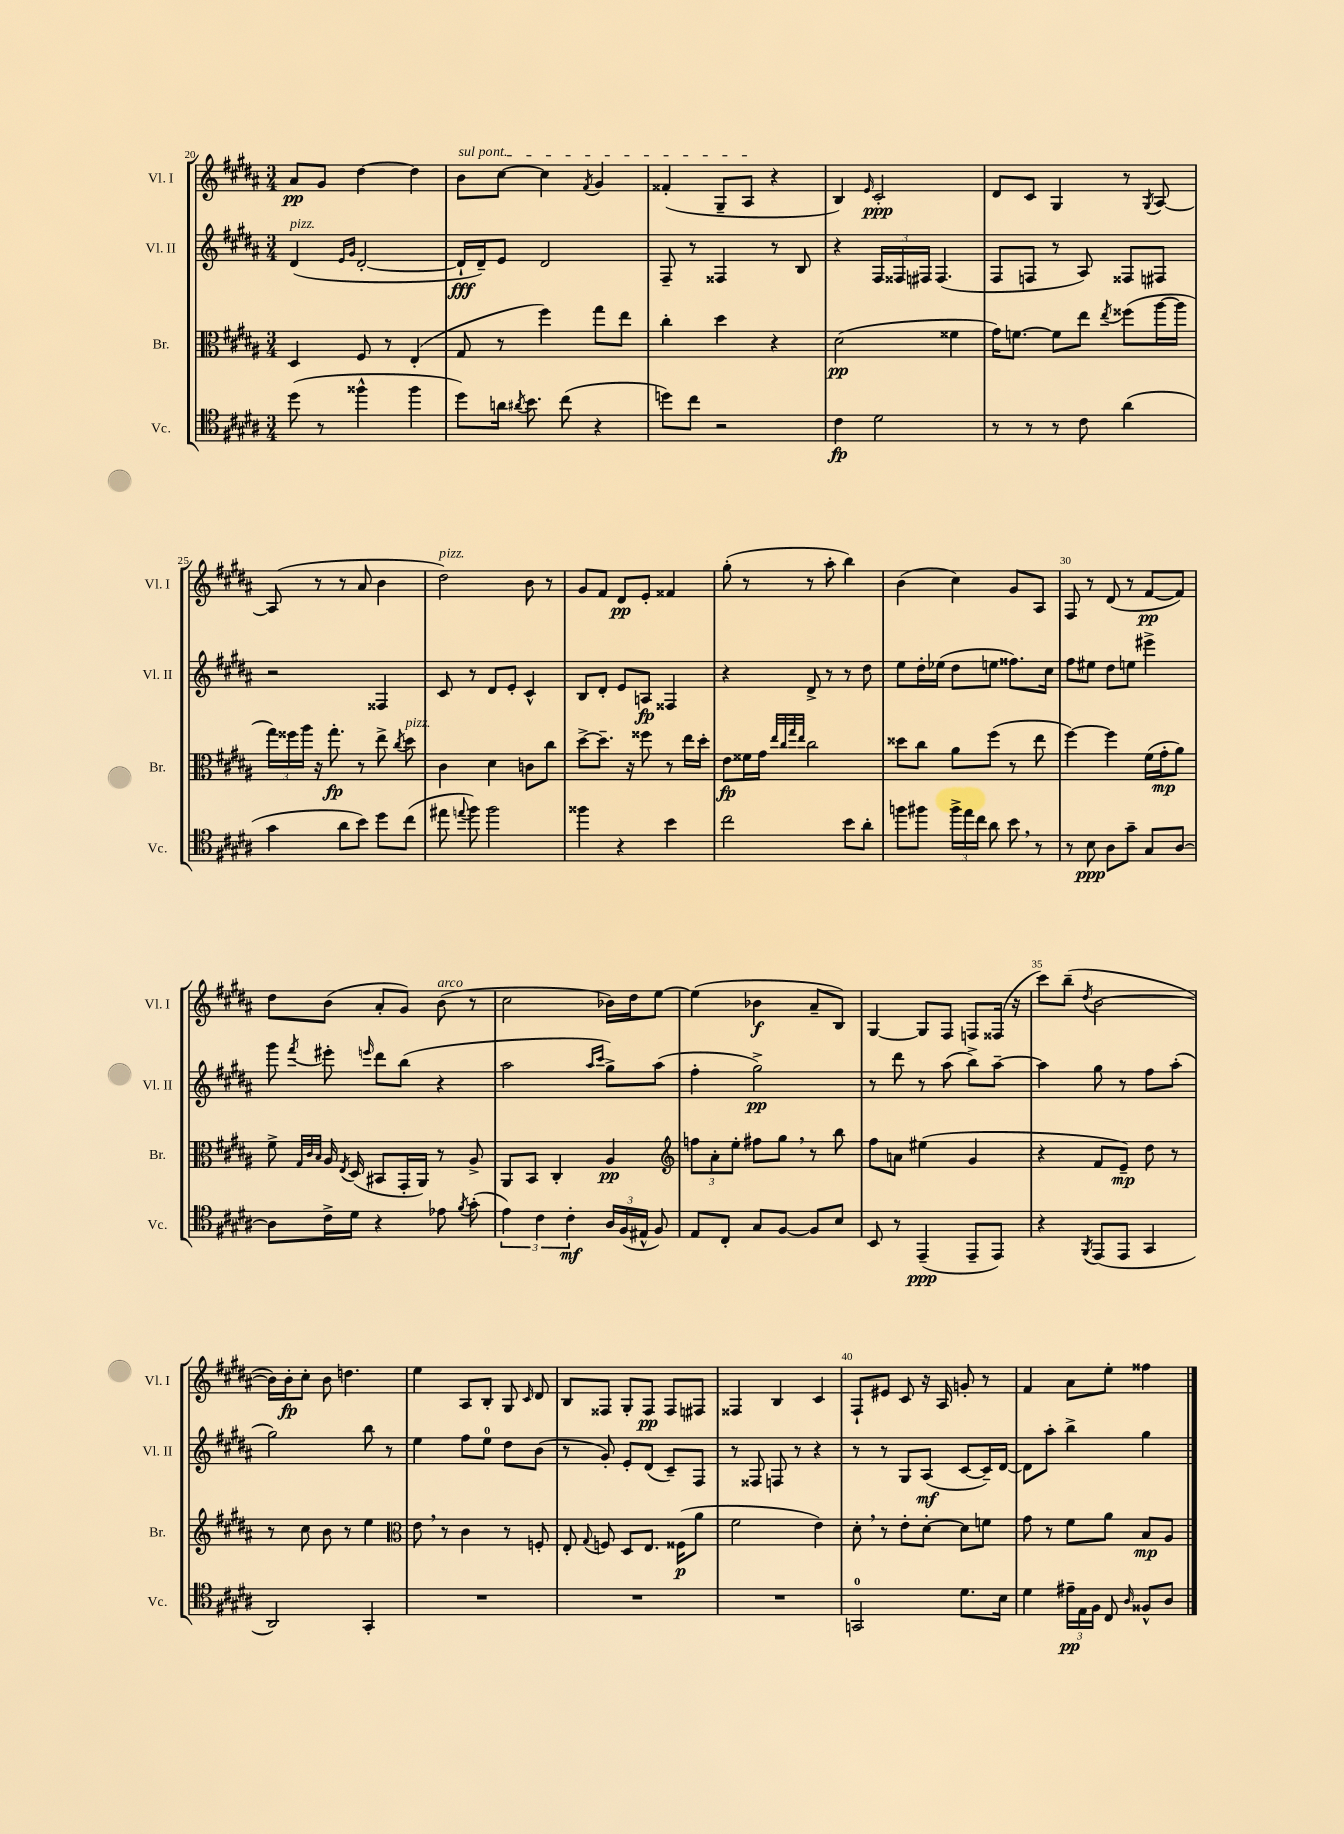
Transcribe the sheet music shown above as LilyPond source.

<<
\new StaffGroup <<
\new Staff = "s0" \with { instrumentName = "Vl. I" shortInstrumentName = "Vl. I" } {
    \clef treble \key b \major \numericTimeSignature \time 3/4
    \autoBeamOff ais'8[\pp gis'8] dis''4~ dis''4 |
    \once \override TextSpanner.bound-details.left.text = \markup { \italic "sul pont." } b'8[\startTextSpan cis''8]~ cis''4 \acciaccatura { fis'8 } gis'4 |
    fisis'4-.( gis8[-- ais8]\stopTextSpan r4 |
    b4) \grace { e'16 } cis'2-.\ppp |
    dis'8[ cis'8] gis4 r8 \acciaccatura { gis8 } ais8~ |
    ais8( r8 r8 ais'8 b'4 |
    dis''2^\markup { \italic "pizz." }) b'8 r8 |
    gis'8[ fis'8] dis'8[\pp e'8]-. fisis'4 |
    gis''8-.( r8 r8 ais''8-. b''4) |
    b'4( cis''4) gis'8[ ais8] |
    fis8 r8 dis'8( r8 fis'8[~\pp fis'8]) |
    dis''8[ b'8]( ais'8[-. gis'8]) b'8^\markup { \italic "arco" }( r8 |
    cis''2 bes'16[) dis''16 e''8]~ |
    e''4( bes'4\f ais'8[-- b8]) |
    gis4~ gis8[ fis8] f8[ fisis16]( r16 |
    cis'''8[) b''8]--( \acciaccatura { dis''8 } b'2~ |
    b'16[) b'16-.\fp cis''8]-. b'8 d''4. |
    e''4 ais8[ b8]-. gis8 \grace { cis'16 } dis'8 |
    b8[ fisis8] gis8[-. fisis8]\pp fisis8[ fis8] |
    fisis4 b4 cis'4 |
    fis8[-! eis'8] cis'8 r16 ais16 g'8-. r8 |
    fis'4 ais'8[ e''8]-. fisis''4 \bar "|." |
}
\new Staff = "s1" \with { instrumentName = "Vl. II" shortInstrumentName = "Vl. II" } {
    \clef treble \key b \major \numericTimeSignature \time 3/4
    \autoBeamOff dis'4^\markup { \italic "pizz." }( \grace { e'16[ gis'16] } dis'2~-. |
    dis'16[-!\fff dis'16--) e'8] dis'2 |
    fis8-- r8 fisis4 r8 b8 |
    r4 \tuplet 3/2 { fis16[ fisis16 fis16] } fis4.( |
    fis8[ f8] r8 ais8) fisis8[ fis8] |
    r2 fisis4 |
    cis'8 r8 dis'8[ e'8]-. cis'4-^ |
    b8[ dis'8]-. e'8[ a8]\fp fisis4 |
    r4 dis'8-> r8 r8 dis''8 |
    e''8[ dis''16-. ees''16]( dis''8[ e''8] fisis''8.[) cis''16] |
    fis''8[ eis''8] dis''8[ e''8] eis'''4-> |
    gis'''8 \acciaccatura { fis'''8 } eis'''8-. \grace { e'''16 } dis'''8[ b''8]( r4 |
    ais''2 \grace { ais''16[ cis'''16] } gis''8[->) ais''8]( |
    fis''4-. gis''2->\pp) |
    r8 dis'''8 r8 ais''8( b''8[->) ais''8]~-- |
    ais''4 gis''8 r8 fis''8[ ais''8]-.( |
    gis''2) b''8 r8 |
    e''4 fis''8[ e''8]-0 dis''8[ b'8]( |
    r8 gis'8-.) e'8[-. dis'8]( cis'8[--) fis8] |
    r8 fisis8 f8 r8 r4 |
    r8 r8 gis8[ ais8]\mf( cis'8[~ cis'16--) dis'16]~ |
    dis'8[ ais''8]-. b''4-> gis''4 \bar "|." |
}
\new Staff = "s2" \with { instrumentName = "Br." shortInstrumentName = "Br." } {
    \clef alto \key b \major \numericTimeSignature \time 3/4
    \autoBeamOff dis4 fis8 r8 e4-.( |
    gis8 r8 fis''4) gis''8[ e''8] |
    cis''4-. dis''4 r4 |
    dis'2\pp( fisis'4 |
    gis'16[) f'8.]~ f'8[ e''8] \acciaccatura { e''8 } fisis''8[( ais''16~ ais''16] |
    \tuplet 3/2 { gis''16[) fisis''16 ais''16] } r16 gis''8.-.\fp r8 e''8-> \acciaccatura { cis''8 } dis''8^\markup { \italic "pizz." } |
    cis'4 dis'4 c'8[ cis''8] |
    dis''8[~-> dis''8.]-- r16 fisis''8 r8 e''16[ dis''16]-. |
    e'8[\fp fisis'16 gis'16] \grace { e''32[ cis''32 gis''32 e''32] } cis''2 |
    disis''8[ cis''8] ais'8[ fis''8]( r8 e''8 |
    fis''4~) fis''4 fis'16[( gis'16-.\mp ais'8]) |
    fis'8-> \grace { gis32[ cis'32 b32] } ais16 \acciaccatura { e8 } dis16( bis,8[ gis,16-. ais,16]) r8 ais8-> |
    ais,8[ b,8] cis4-. ais4\pp |
    \clef treble \tuplet 3/2 { f''8[ ais'8-. e''8]-. } fis''8[ gis''8] \breathe r8 b''8 |
    fis''8[ a'8] eis''4( gis'4 |
    r4 fis'8[ e'8]--\mp) dis''8 r8 |
    r8 cis''8 b'8 r8 e''4 |
    \clef alto e'8 \breathe r8 cis'4 r8 f8-. |
    e8-. \appoggiatura { gis8 } f8 dis8[ e8.] fisis16[\p( ais'8] |
    fis'2 e'4) |
    dis'8-. \breathe r8 e'8[-. dis'8]~-. dis'8[ f'8] |
    gis'8 r8 fis'8[ ais'8] b8[\mp ais8] \bar "|." |
}
\new Staff = "s3" \with { instrumentName = "Vc." shortInstrumentName = "Vc." } {
    \clef tenor \key b \major \numericTimeSignature \time 3/4
    \autoBeamOff dis''8( r8 fisis''4-^ fisis''4 |
    dis''8[) a'16] \acciaccatura { ais'8 } b'8. cis''8( r4 |
    d''8[) cis''8] r2 |
    cis'4\fp dis'2 |
    r8 r8 r8 cis'8 ais'4( |
    gis'4 ais'8[ b'8]) dis''8[ cis''8]( |
    eis''8 \appoggiatura { e''8 } fis''8) fis''2 |
    fisis''4 r4 b'4 |
    cis''2 b'8[ ais'8]-. |
    f''8[ fis''8] \tuplet 3/2 { fis''16[-> e''16 cis''16] } ais'8 b'8 \breathe r8 |
    r8 b8\ppp ais8[ gis'8]-- gis8[ ais8]~ |
    ais8[ cis'16-> dis'16] r4 ees'8 \acciaccatura { fis'8 } gis'8-.( |
    \tuplet 3/2 { e'4) cis'4 cis'4-.\mf } \tuplet 3/2 { ais16[ fis16( eis16]-^ } fis8) |
    e8[ cis8]-. gis8[ fis8]~ fis8[ b8] |
    b,8 r8 e,4--\ppp( e,8[-- e,8]) |
    r4 \acciaccatura { fis,8 } e,8[( e,8] gis,4 |
    ais,2) gis,4-. |
    R2. |
    R2. |
    R2. |
    g,2-0 dis'8.[ b16] |
    dis'4 \tuplet 3/2 { eis'16[--\pp e16 fis16] } cis8 \grace { ais16 } fisis8[-^ ais8] \bar "|." |
}
>>
>>
\layout { \context { \Score currentBarNumber = #20 \override BarNumber.break-visibility = ##(#f #t #t) barNumberVisibility = #(every-nth-bar-number-visible 5) } }
